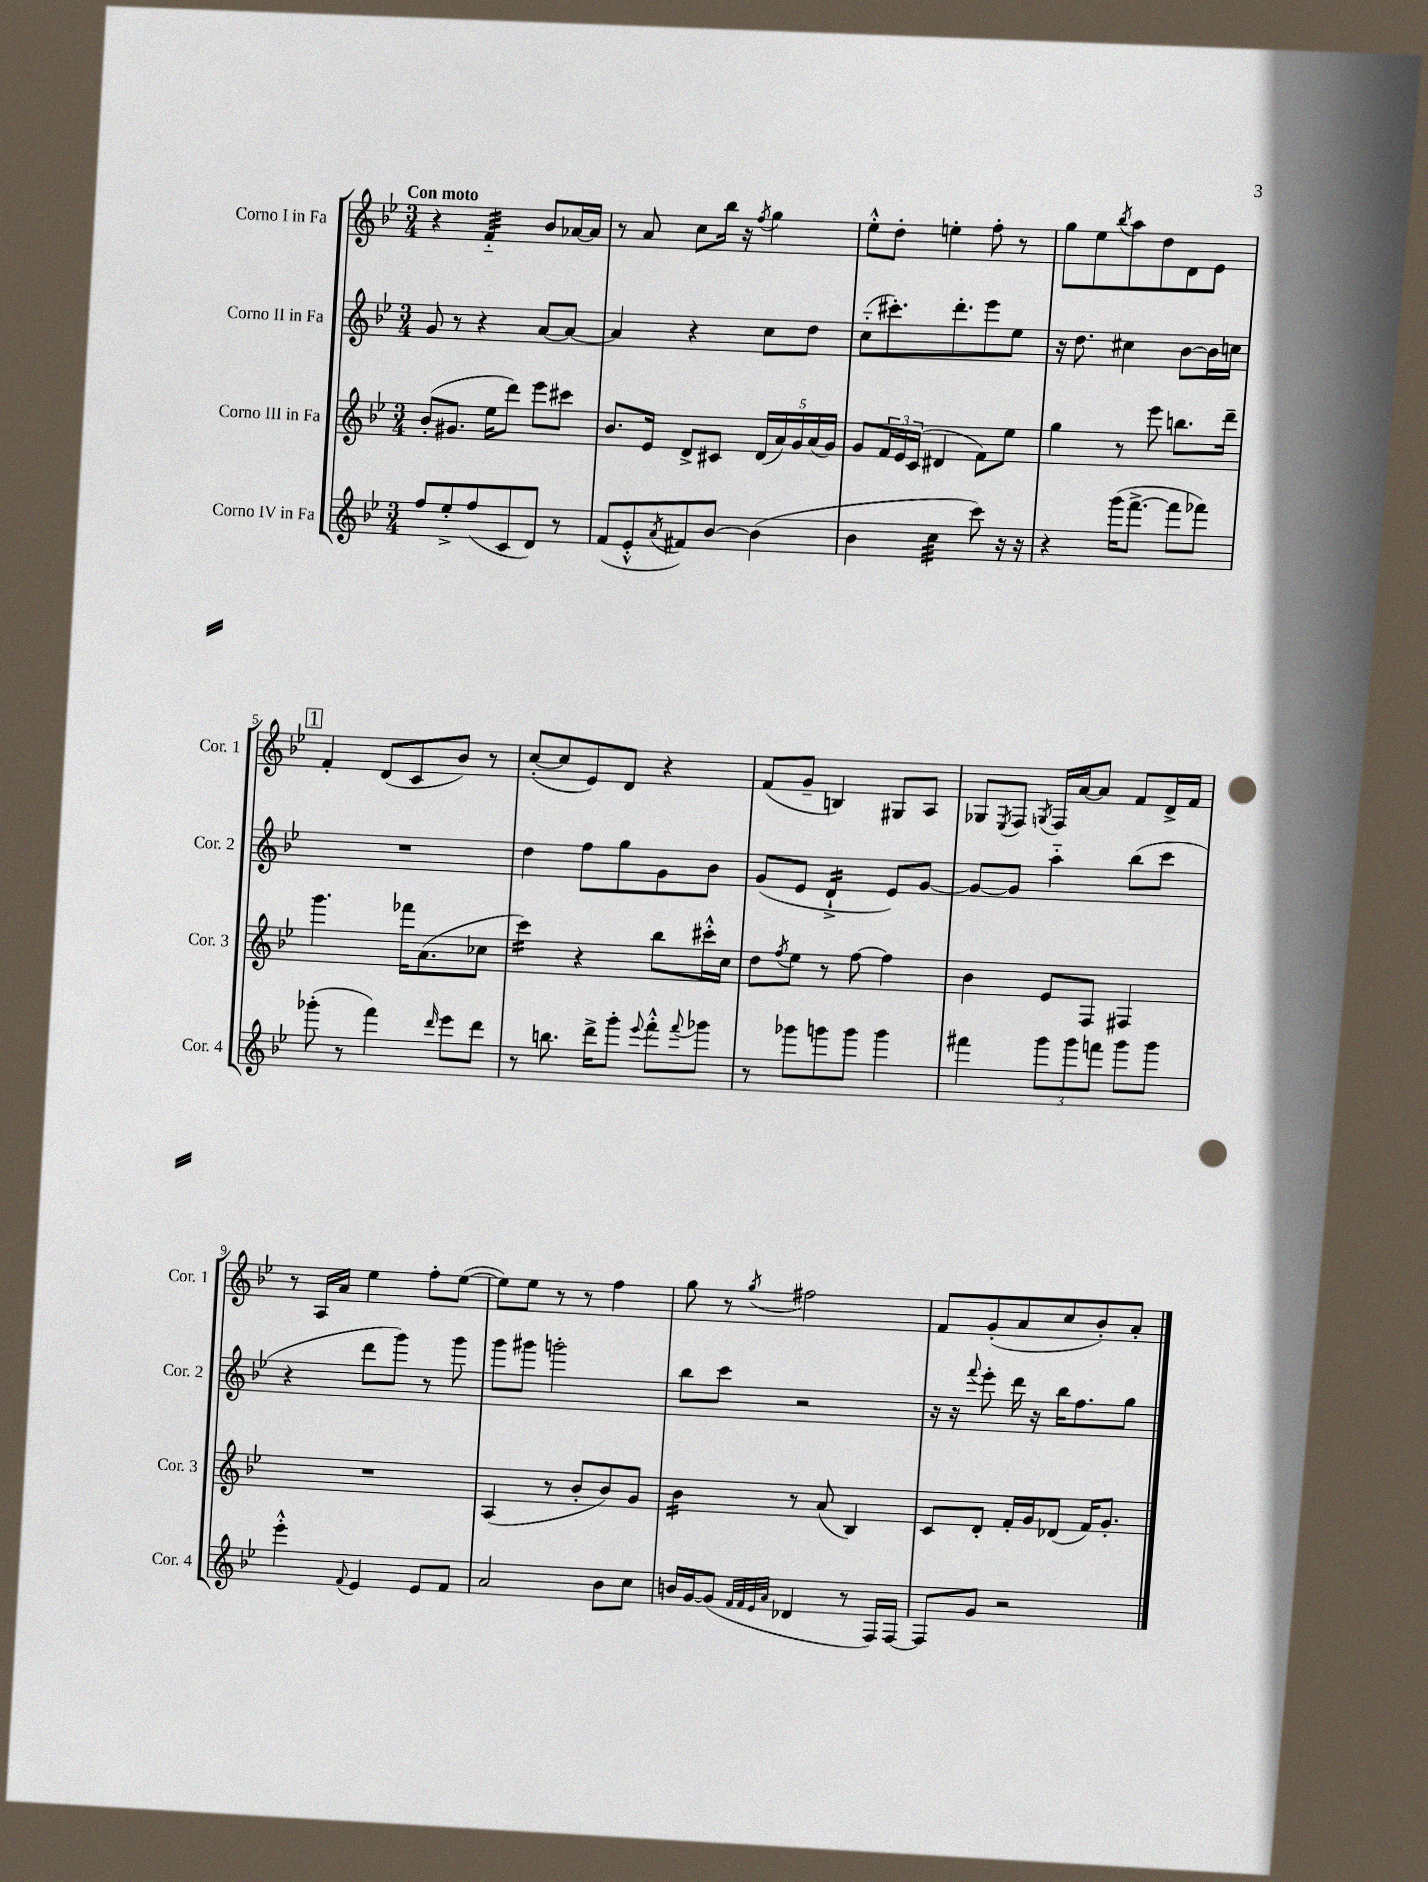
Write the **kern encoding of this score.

**kern	**kern	**kern	**kern
*staff4	*staff3	*staff2	*staff1
*clefG2	*clefG2	*clefG2	*clefG2
*k[b-e-]	*k[b-e-]	*k[b-e-]	*k[b-e-]
*M3/4	*M3/4	*M3/4	*M3/4
8ff	(8b-'	8g	4r
8ee-'^	8.g#	8r	.
(8ff	.	4r	4f'~
.	16ee-	.	.
8c	8ddd)	.	.
8d)	8eee-	[8a	8b-
8r	8ccc#	8a_	[16a-
.	.	.	16a-]
=	=	=	=
(8f	8.b-	4a]	8r
8e-'^^	.	.	8a
.	16e-	.	.
8qa	.	.	.
8f#)	8d^	4r	8cc
[8b-	8c#	.	16bb-
.	.	.	16r
.	.	.	8qff
(4b-]	(20d	8cc	4gg
.	20a)	.	.
.	20g	.	.
.	.	8dd	.
.	(20a	.	.
.	20g)	.	.
=	=	=	=
4b-	8g	(8cc'~	8ee-'^^
.	24f	8.ccc#')	8dd'
.	24e-	.	.
.	(24c	.	.
4cc	4d#	.	4ee'
.	.	8.ddd'	.
8ccc)	8f)	8eee-	8ff'
16r	8ee-	8ee-	8r
16r	.	.	.
=	=	=	=
4r	4gg	16r	8gg
.	.	8.dd	.
.	.	.	8ee-
.	.	.	8qbb-
(16ggg	8r	4cc#	8aa
[8.fff^	.	.	.
.	8eee-	.	8dd
8fff]	8.bb	[8b-	8d
8fff-)	.	16b-]	8e-
.	16ddd~	16cc	.
=	=	=	=
(8ggg-'	4.ggg	2.r	4f'
8r	.	.	.
4fff)	.	.	(8d
.	16fff-	.	8c
.	(8.a	.	.
16qqddd	.	.	.
8eee-	.	.	8b-)
8ddd	8cc-	.	8r
=	=	=	=
8r	4ccc)	4dd	([8cc'
8.bb	.	.	8cc]
.	4r	8ff	8e-)
16ddd^	.	.	.
8ggg'	.	8gg	8d
8qqeee-	.	.	.
8fff'^^	8bb-	8g	4r
8qqfff	.	.	.
8ggg-	16ccc#'^^	8b-	.
.	16cc	.	.
=	=	=	=
8r	8dd	(8g	(8f
.	8qff	.	.
8ggg-	8ee-	8e-	8g~
8ggg	8r	4d`^	4B)
8ggg	[8ff	.	.
4ggg	4ff]	8e-)	8G#
.	.	[8g	8A
=	=	=	=
4fff#	4b-	8g_	8G-
.	.	.	8qE-
.	.	8g]	8F
.	.	.	8qG
12ggg	8e-	4aa'~	16F
.	.	.	[16a
12ggg	.	.	.
.	8F	.	8a]
12fff	.	.	.
8ggg	4F#	(8bb-	8f
8ggg	.	8ccc	16d^
.	.	.	16f
=	=	=	=
4eee-'^^	2.r	4r	8r
.	.	.	16A
.	.	.	16a
8qqf	.	.	.
4e-	.	8ddd	4ee-
.	.	8ggg)	.
8e-	.	8r	8ff'
8f	.	8ggg	([8ee-
=	=	=	=
2a	(4A	8ggg	8ee-])
.	.	8ggg#	8ee-
.	8r	2ggg'	8r
.	8b-'	.	8r
8b-	8b-)	.	4ff
8cc	8g	.	.
=	=	=	=
16b	4b-	8bb-	8gg
[16g	.	.	.
(8g]	.	8ccc	8r
32qqf	.	.	.
32qqf	.	.	.
32qqe-	.	.	.
32qqa	.	.	8qgg
4d-	8r	2r	2ff#
.	(8a	.	.
8r	4B-)	.	.
16F)	.	.	.
[16F	.	.	.
=	=	=	=
8F]	8c	16r	8f
.	.	16r	.
.	.	8qqfff	.
8g	8d'	8eee-'	(8g'
2r	16f'	16ddd	8a
.	16g	16r	.
.	(8d-	16bb-	8cc
.	.	8.ff	.
.	16f)	.	8b-')
.	8.g'	.	.
.	.	8gg	8a'
==	==	==	==
*-	*-	*-	*-
